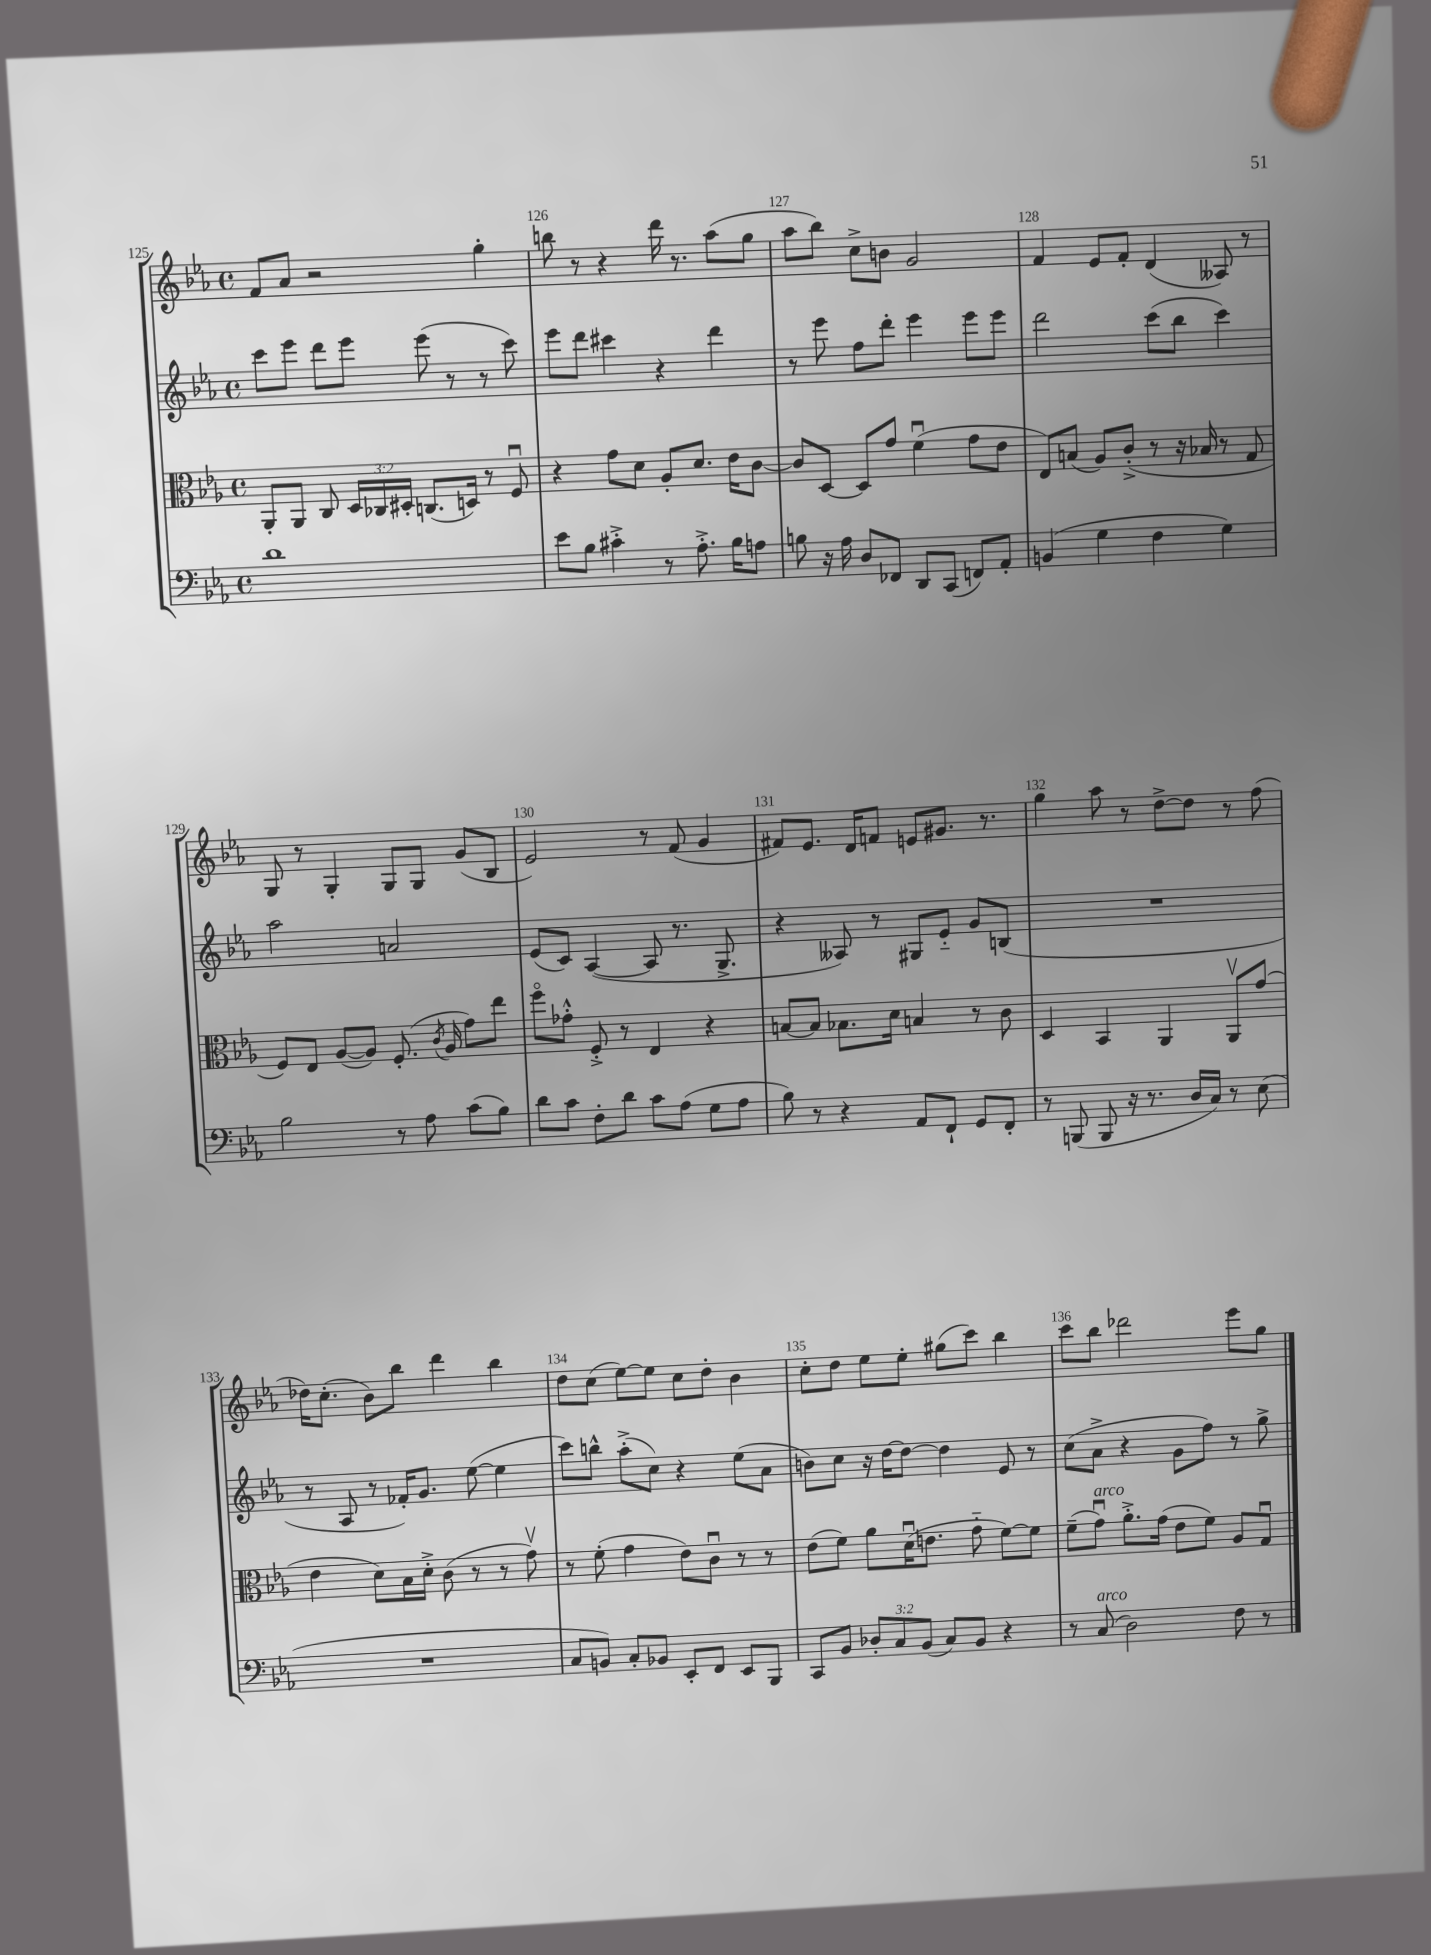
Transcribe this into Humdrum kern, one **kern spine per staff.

**kern	**kern	**kern	**kern
*staff4	*staff3	*staff2	*staff1
*clefF4	*clefC3	*clefG2	*clefG2
*k[b-e-a-]	*k[b-e-a-]	*k[b-e-a-]	*k[b-e-a-]
*M4/4	*M4/4	*M4/4	*M4/4
*met(c)	*met(c)	*met(c)	*met(c)
1d	8AA-'	8ccc	8f
.	8AA-	8eee-	8a-
.	8C	8ddd	2r
.	24D	8eee-	.
.	24C-	.	.
.	24D#'	.	.
.	(8.C	(8eee-	.
.	.	8r	.
.	16D)	.	.
.	8r	8r	4gg'
.	8Fu	8ccc)	.
=	=	=	=
8e-	4r	8eee-	8bb
8B-	.	8ddd	8r
4c#'^	8g	4ccc#	4r
.	8d	.	.
8r	8A-'	4r	16ddd
.	.	.	8.r
8.A-'^	8.d	.	.
.	.	4ddd	(8aa-
16B-	16e-	.	.
8A	[8c	.	8gg
=	=	=	=
8B	8c]	8r	8aa-
16r	[8D	8eee-	8bb-)
16A-	.	.	.
8D	8D]	8ff	8cc^
8FF-	8g	8ddd'	8b
8DD	(4fu	4eee-	2g
(8CC	.	.	.
8FF)	8g	8eee-	.
8AA-'	8e-	8eee-	.
=	=	=	=
(4BB	8E-)	2ddd	4f
.	(8B	.	.
4G	8A-)	.	8e-
.	(8c'^	.	8f'
4F	8r	(8ccc	(4d
.	16r	8bb-	.
.	16B-	.	.
4G)	8r	4ccc)	8A--)
.	8G	.	8r
=	=	=	=
2B-	8F)	2aa-	8G
.	8E-	.	8r
.	([8A-	.	4G'
.	8A-])	.	.
8r	(8.F'	2a	8G
8A-	.	.	8G
.	8qc	.	.
.	16A-	.	.
(8c	8g)	.	(8g
8B-)	8ee-	.	8B-
=	=	=	=
8d	8ffo	(8e-	2e-)
8c	8g-'^^	8c)	.
8F'	8F'^	([4A-	.
8d	8r	.	.
8c	4E-	8A-]	8r
(8A-	.	8.r	(8f
8G	4r	.	4g
.	.	8.G^	.
8A-	.	.	.
=	=	=	=
8B-)	[8B	4r	8f#)
8r	8B]	.	8.e-
4r	8.B-	8A--)	.
.	.	.	16d
.	.	8r	8f
.	16d	.	.
8AA-	4B	8G#	8e
8FF`	.	8e-'~	8.g#
8GG	8r	8g	.
.	.	.	8.r
8FF'	8c	(8B	.
=	=	=	=
8r	4D	1r	4gg
(8BBB	.	.	.
8BBB	4BB-	.	8aa-
16r	.	.	8r
8.r	.	.	.
.	4AA-	.	[8dd^
16D	.	.	8dd]
16C)	.	.	.
8r	8AA-v	.	8r
(8E-	(8g	.	(8ff
=	=	=	=
1r	4e-	8r	16dd-)
.	.	.	(8.cc'
.	.	8A-	.
.	8d)	8r	8b-)
.	16B-	16f-')	8bb-
.	16d'^	8.g	.
.	(8c	.	4ddd
.	8r	([8ee-	.
.	8r	4ee-]	4bb-
.	8gv)	.	.
=	=	=	=
8C	8r	8ccc)	8dd
8BB)	(8f'	8bb^^	(8cc
8C'	4g	(8aa-'^	[8ee-)
8BB-	.	8cc)	8ee-]
8EE-'	8e-)	4r	8cc
8FF	8cu	.	8dd'
8EE-	8r	(8ee-	4b-
8BBB-	8r	8a-	.
=	=	=	=
8CC	(8e-	8b)	8cc'
8BB-	8f)	8cc	8dd
12D-'	8a-	16r	8ee-
.	.	[16dd	.
12C	.	.	.
.	(16du	8dd_	8ee-'
(12BB-	.	.	.
.	8.e	.	.
8C)	.	4dd]	(8gg#
8BB-	8g'~	.	8ccc)
4r	[8f)	8e-	4bb-
.	8f]	8r	.
=	=	=	=
8r	(8f~	(8cc	8ccc
(8C	8gu)	8a-^	8bb-
2D)	8.a-'^	4r	2ddd-
.	(16g	.	.
.	8e-	8g	.
.	8f)	8ff)	.
8F	8A-	8r	8eee-
8r	8Gu	8gg^	8gg
==	==	==	==
*-	*-	*-	*-
